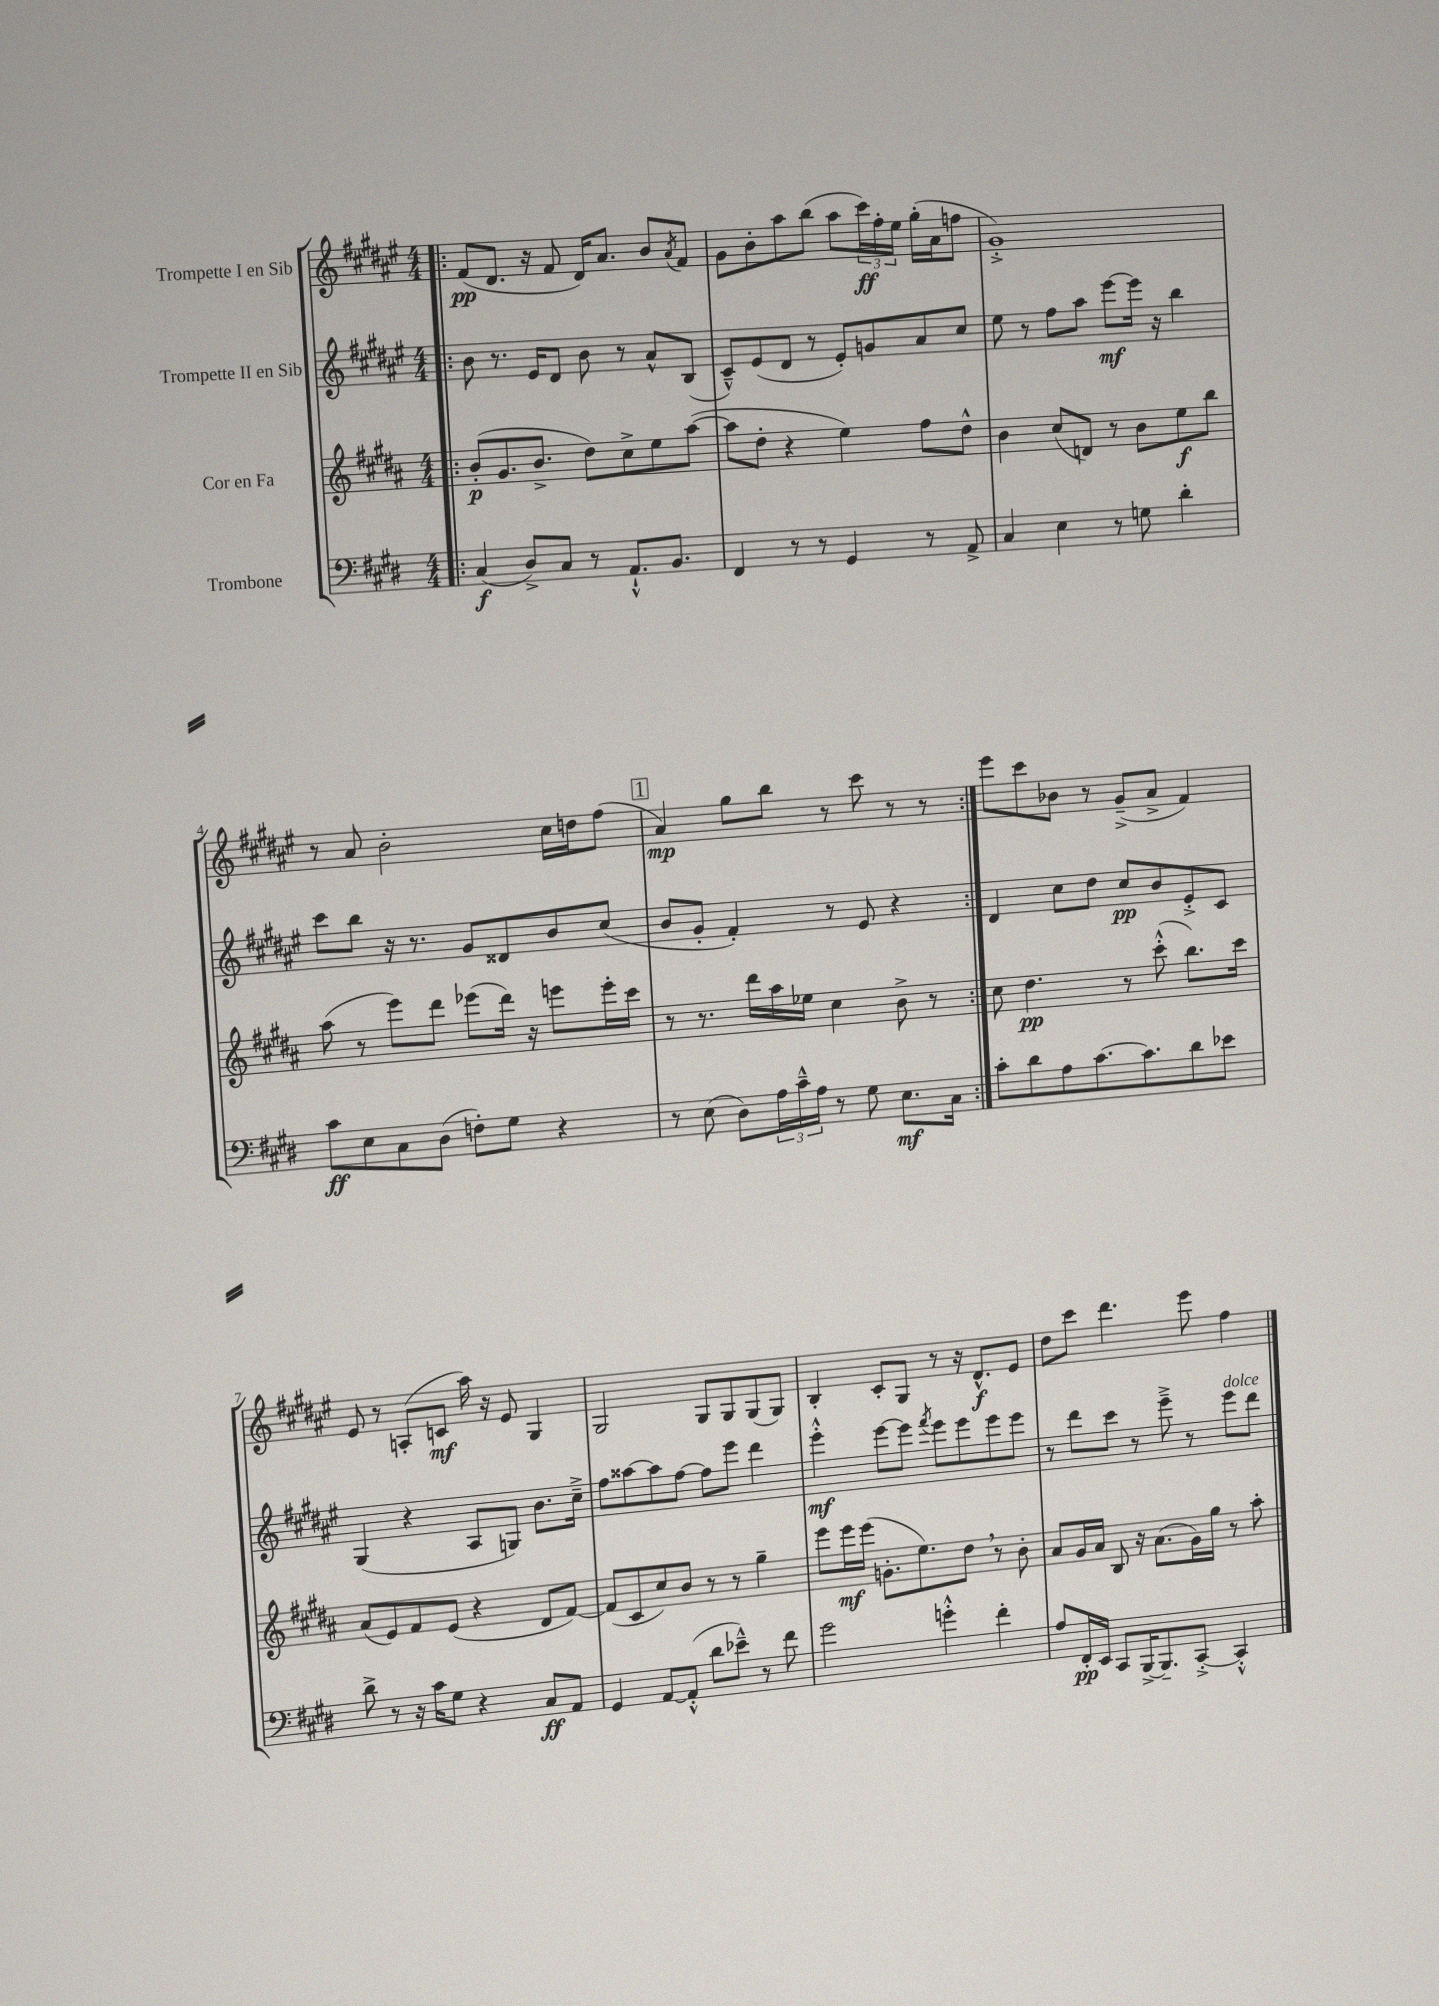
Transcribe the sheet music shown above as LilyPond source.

<<
\new StaffGroup <<
\new Staff = "s0" \with { instrumentName = "Trompette I en Sib" } {
    \clef treble \key fis \major \numericTimeSignature \time 4/4
    \repeat volta 2 { \bar ".|:" fis'8\pp( dis'8. r16 fis'8 dis'16) ais'8. b'8 \acciaccatura { ais'8 } fis'8 |
    gis'8 b'8-. ais''8 b''8( ais''8 \tuplet 3/2 { cis'''16\ff) fis''16-. eis''16 } gis''16-.( ais'16 f''8 |
    gis'1-.->) |
    r8 ais'8 b'2-. cis''16 d''16 fis''8( |
    \mark \markup { \box "1" } ais'4\mp) gis''8 b''8 r8 cis'''8 r8 r8 | }
    eis'''8 cis'''8 bes'8 r8 gis'8--->( ais'8-> fis'4) |
    eis'8 r8 a8-.( c'8\mf ais''16) r16 eis'8 gis4 |
    gis2 gis8 gis8 gis8( gis8) |
    b4-. cis'8-. gis8 r8 r16 dis'8.-^\f eis'8 |
    dis''8 cis'''8 dis'''4. eis'''8 fis''4 \bar "|." |
}
\new Staff = "s1" \with { instrumentName = "Trompette II en Sib" } {
    \clef treble \key fis \major \numericTimeSignature \time 4/4
    \repeat volta 2 { \bar ".|:" b'8 r8. eis'16 dis'8 b'8 r8 ais'8-^ b8( |
    cis'8---^) eis'8( dis'8 r8 eis'8-.) g'8 ais'8 cis''8 |
    eis''8 r8 fis''8 ais''8 eis'''8~\mf eis'''16 r16 b''4 |
    cis'''8 b''8 r16 r8. gis'8 disis'8 b'8 cis''8( |
    \mark \markup { \box "1" } b'8 gis'8-. fis'4-.) r8 eis'8 r4 | }
    dis'4 cis''8 dis''8 cis''8\pp b'8 eis'8-.-> cis'8 |
    gis4( r4 ais8 g8) b'8. cis''16---> |
    fis''8 aisis''8~ aisis''8 fis''8~ fis''8 eis'''8 dis'''4 |
    eis'''4-.-^\mf eis'''8~ eis'''8 \acciaccatura { fis'''8 } eis'''8 eis'''8 eis'''8 eis'''8 |
    r8 dis'''8 cis'''8 r8 eis'''8---> r8 eis'''8^\markup { \italic "dolce" } dis'''8 \bar "|." |
}
\new Staff = "s2" \with { instrumentName = "Cor en Fa" } {
    \clef treble \key b \major \numericTimeSignature \time 4/4
    \repeat volta 2 { \bar ".|:" b'8-.\p( gis'8. b'8.-> dis''8) cis''8-> e''8 ais''8~( |
    ais''8 dis''8-. r4 e''4) fis''8 dis''8-^ |
    b'4 cis''8( d'8) r8 b'8 e''8\f b''8 |
    ais''8( r8 e'''8) dis'''8 ees'''8( dis'''16) r16 e'''8 e'''16-. cis'''16 |
    \mark \markup { \box "1" } r8 r8. dis'''16 ais''16 ees''16 cis''4 b'8-> r8 | }
    cis''8 dis''4.\pp r8 cis'''8-.-^( b''8.) cis'''16 |
    ais'8( e'8) fis'8 e'8( r4 dis'8 fis'8~) |
    fis'8( cis'8 cis''8) b'8 r8 r8 gis''4-- |
    e'''8 e'''16\mf e'''16( g'8.-. e''8.) dis''8 \breathe r8 b'8-. |
    ais'8 gis'16 ais'16 b8 r16 ais'8.( gis'16) gis''16 r8 ais''8-. \bar "|." |
}
\new Staff = "s3" \with { instrumentName = "Trombone" } {
    \clef bass \key e \major \numericTimeSignature \time 4/4
    \repeat volta 2 { \bar ".|:" cis4\f( dis8->) cis8 r8 a,8.-!-^ b,8. |
    fis,4 r8 r8 gis,4 r8 a,8-> |
    cis4 e4 r8 g8 dis'4-. |
    cis'8\ff e8 cis8 dis8( f8-.) gis8 r4 |
    \mark \markup { \box "1" } r8 e8( dis8) \tuplet 3/2 { a16 cis'16---^ a16 } r8 gis8 e8.\mf cis16 | }
    cis'8-. dis'8 a8 cis'8.~ cis'8. dis'8 ees'8 |
    dis'8-> r8 r16 cis'16 gis8 r4 cis8\ff a,8 |
    gis,4 a,8~ a,8-.-^( dis'8 ees'8---^) r8 fis'8 |
    gis'2 g'4-.-^ fis'4-. |
    a8 fis,16-.\pp e,16 cis,8 b,,16~-> b,,8.-- cis,8~-.-> cis,4-.-^ \bar "|." |
}
>>
>>
